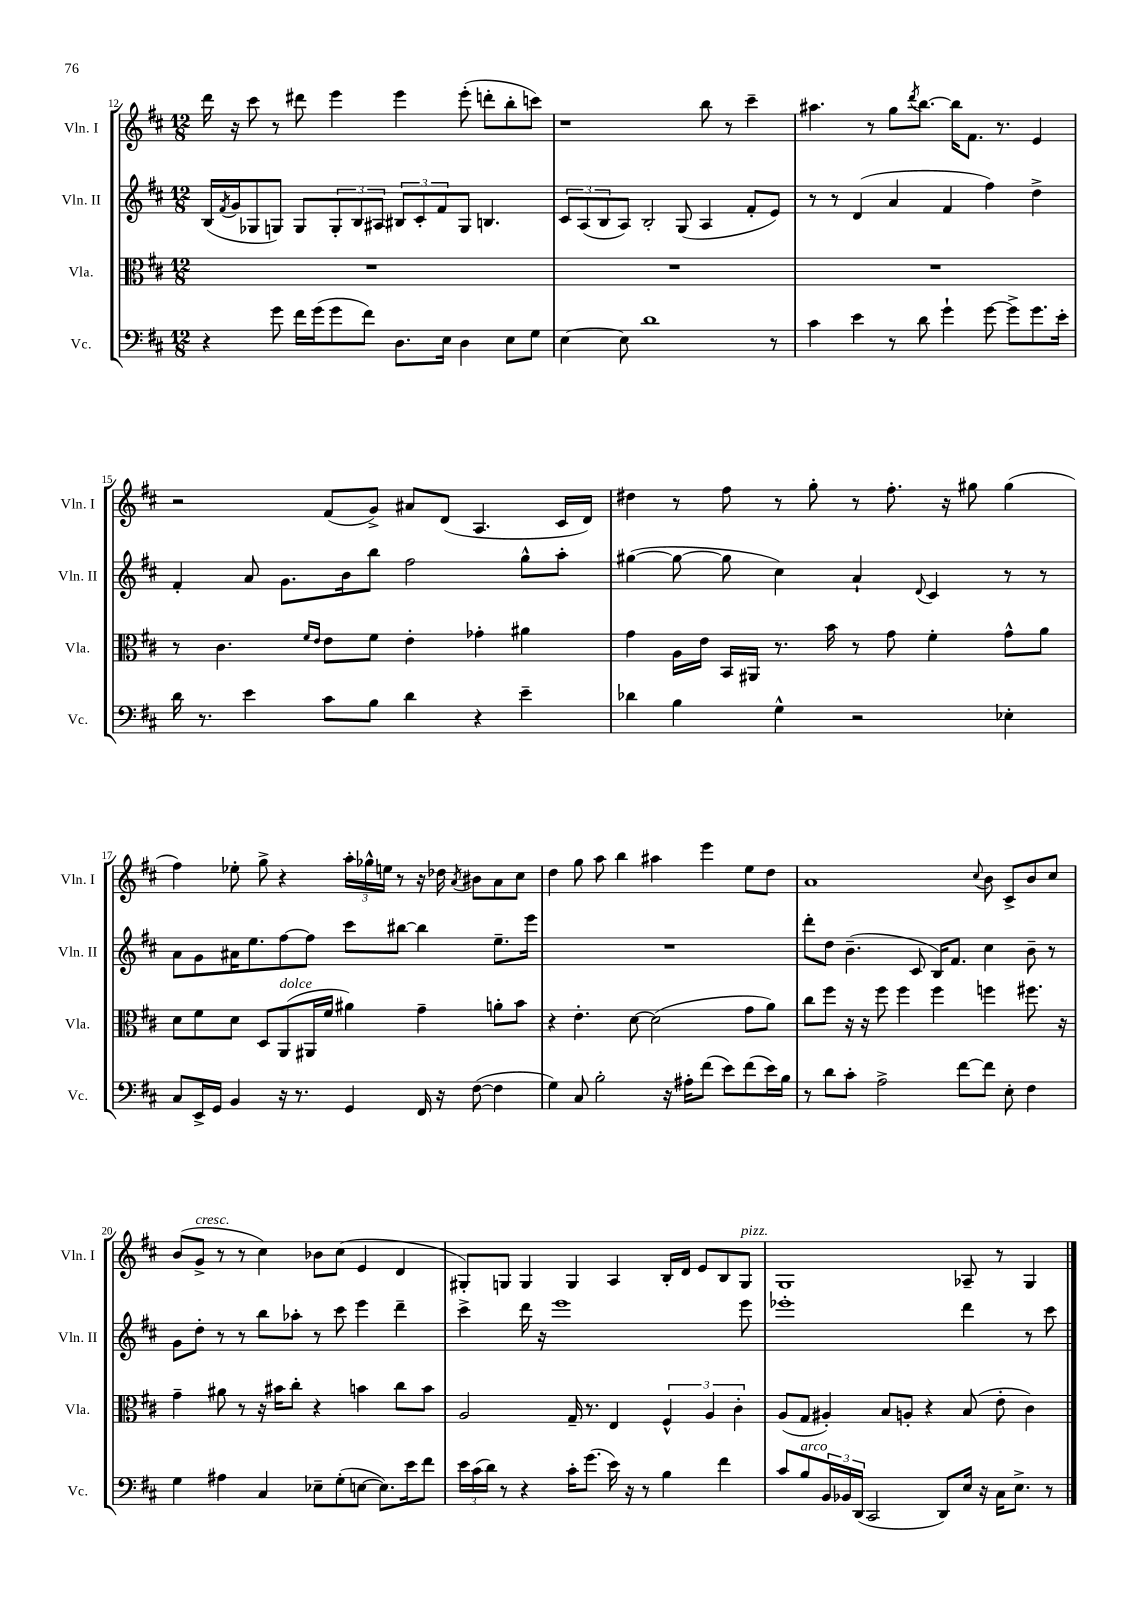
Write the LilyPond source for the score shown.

<<
\new StaffGroup <<
\new Staff = "s0" \with { instrumentName = "Vln. I" shortInstrumentName = "Vln. I" } {
    \clef treble \key d \major \numericTimeSignature \time 12/8
    d'''16 r16 cis'''8 r8 dis'''8 e'''4 e'''4 e'''8-.( d'''8-. b''8-. c'''8) |
    r1 b''8 r8 cis'''4-- |
    ais''4. r8 g''8 \acciaccatura { d'''8 } b''8.~ b''16 fis'8. r8. e'4 |
    r2 fis'8( g'8->) ais'8 d'8( a4. cis'16 d'16) |
    dis''4 r8 fis''8 r8 g''8-. r8 fis''8.-. r16 gis''8 gis''4( |
    fis''4) ees''8-. g''8-> r4 \tuplet 3/2 { a''16-. ges''16-^ e''16 } r8 r16 des''16 \acciaccatura { a'8 } bis'8 a'8 cis''8 |
    d''4 g''8 a''8 b''4 ais''4 e'''4 e''8 d''8 |
    a'1 \appoggiatura { cis''8 } b'8 cis'8-> b'8 cis''8 |
    b'8( g'8->^\markup { \italic "cresc." } r8 r8 cis''4) bes'8 cis''8( e'4 d'4 |
    gis8-.) g8 g4 g4 a4 b16-. d'16 e'8 b8 g8^\markup { \italic "pizz." } |
    g1 aes8-- r8 g4 \bar "|." |
}
\new Staff = "s1" \with { instrumentName = "Vln. II" shortInstrumentName = "Vln. II" } {
    \clef treble \key d \major \numericTimeSignature \time 12/8
    b16( \acciaccatura { fis'8 } g'16 ges8 g8) g8 \tuplet 3/2 { g8-. b8 ais8 } \tuplet 3/2 { bis8 cis'8-. fis'8 } g8 b4. |
    \tuplet 3/2 { cis'8 a8( b8 } a8) b2-. g8( a4 fis'8-. e'8) |
    r8 r8 d'4( a'4 fis'4 fis''4) d''4-> |
    fis'4-. a'8 g'8. b'16 b''8 fis''2 g''8-^ a''8-. |
    gis''4~( gis''8~ gis''8 cis''4) a'4-! \appoggiatura { d'8 } cis'4 r8 r8 |
    a'8 g'8 ais'16 e''8. fis''8~ fis''8 cis'''8 bis''8~ bis''4 e''8.-- e'''16 |
    R1. |
    d'''8-. d''8 b'4.--( cis'8 b16) fis'8. cis''4 b'8-- r8 |
    g'8 d''8-. r8 r8 b''8 aes''8-. r8 cis'''8 e'''4 d'''4-- |
    cis'''4-> d'''16 r16 e'''1 e'''8 |
    ees'''1-. d'''4 r8 cis'''8 \bar "|." |
}
\new Staff = "s2" \with { instrumentName = "Vla." shortInstrumentName = "Vla." } {
    \clef alto \key d \major \numericTimeSignature \time 12/8
    R1. |
    R1. |
    R1. |
    r8 cis'4. \grace { fis'16 e'16 } e'8 fis'8 e'4-. ges'4-. ais'4 |
    g'4 a16 e'16 b,16 ais,16 r8. b'16 r8 g'8 fis'4-. g'8-^ a'8 |
    d'8 fis'8 d'8 d8 a,8^\markup { \italic "dolce" }( ais,16 fis'16 ais'4) g'4-- a'8-. b'8 |
    r4 e'4.-. d'8~ d'2( g'8 a'8) |
    cis''8 fis''8 r16 r16 fis''8 fis''4 fis''4 f''4 fis''8. r16 |
    g'4-- ais'8 r8 r16 bis'16 cis''8-. r4 b'4 cis''8 b'8 |
    a2 g16-- r8. e4 \tuplet 3/2 { fis4-^ a4 cis'4-. } |
    a8( g8 ais4-.) b8 a8-. r4 b8( e'8-. cis'4) \bar "|." |
}
\new Staff = "s3" \with { instrumentName = "Vc." shortInstrumentName = "Vc." } {
    \clef bass \key d \major \numericTimeSignature \time 12/8
    r4 g'8 fis'16 g'16( g'8 fis'8) d8. e16 d4 e8 g8 |
    e4~ e8 d'1 r8 |
    cis'4 e'4 r8 d'8 g'4-! g'8~ g'8-> g'8. e'16-. |
    d'16 r8. e'4 cis'8 b8 d'4 r4 e'4-- |
    des'4 b4 g4-^ r2 ees4-. |
    cis8 e,16-> g,16 b,4 r16 r8. g,4 fis,16 r16 fis8~( fis4 |
    g4) cis8 b2-. r16 ais16-. fis'8( e'8) fis'8( e'16) b16 |
    r8 d'8 cis'8-. a2-> fis'8~ fis'8 e8-. fis4 |
    g4 ais4 cis4 ees8-- g8-.( e8~ e8.) e'16 fis'8 |
    \tuplet 3/2 { e'16 cis'16( d'16) } r8 r4 cis'16-. g'8.( e'16) r16 r8 b4 fis'4 |
    cis'8 b8^\markup { \italic "arco" } \tuplet 3/2 { b,16 bes,16 d,16( } cis,2 d,8) e16 r16 cis16 e8.-> r8 \bar "|." |
}
>>
>>
\layout { \context { \Score currentBarNumber = #12 } }
